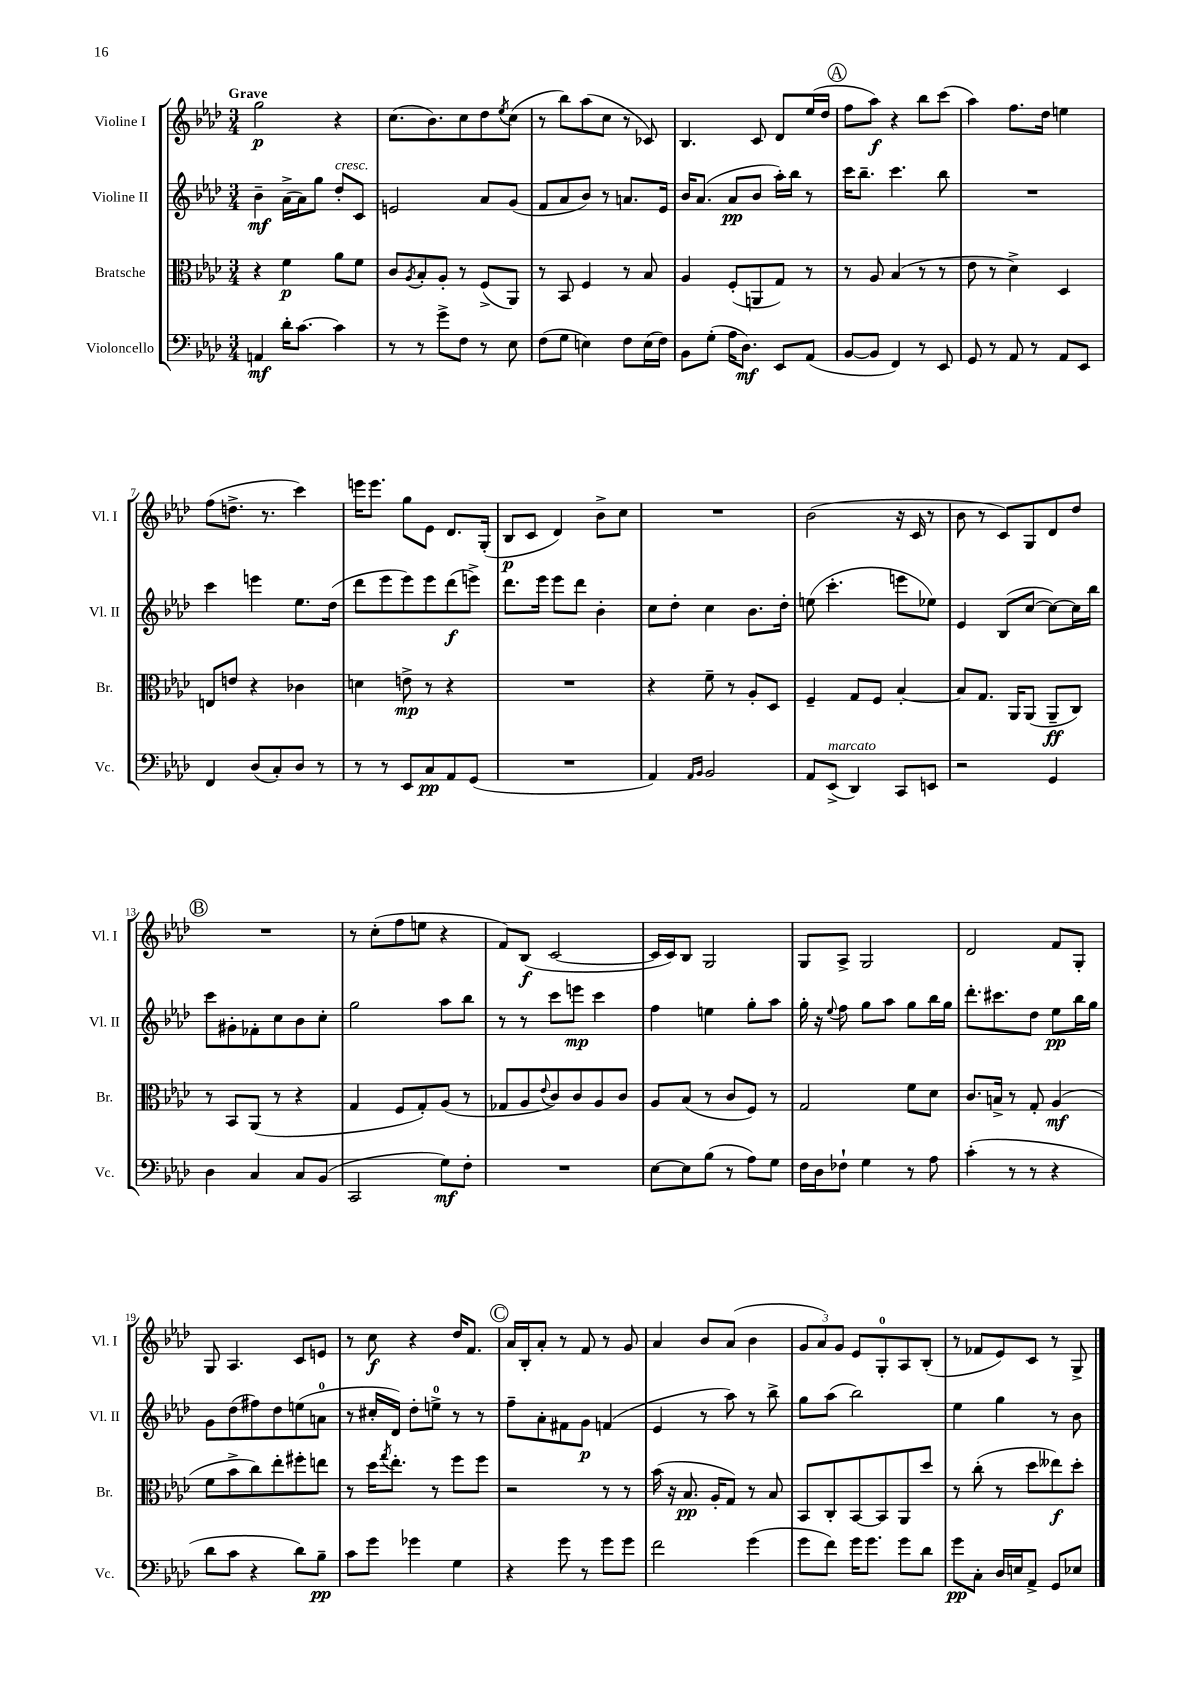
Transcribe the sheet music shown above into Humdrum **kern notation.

**kern	**kern	**kern	**kern
*staff4	*staff3	*staff2	*staff1
*clefF4	*clefC3	*clefG2	*clefG2
*k[b-e-a-d-]	*k[b-e-a-d-]	*k[b-e-a-d-]	*k[b-e-a-d-]
*M3/4	*M3/4	*M3/4	*M3/4
4AA	4r	4b-~	2gg
16d-'	4f	(16a-^	.
[8.c	.	16a-)	.
.	.	8gg	.
4c]	8a-	8dd-'	4r
.	8f	8c	.
=	=	=	=
8r	8c	2e	(8.cc
.	8qA-	.	.
8r	8B-'	.	.
.	.	.	8.b-)
8g^	8A-'	.	.
8F	8r	.	8cc
8r	(8F^	8a-	8dd-
.	.	.	8qee-
8E-	8AA-)	(8g	(8cc
=	=	=	=
(8F	8r	8f	8r
8G	8BB-	8a-	8bb-)
4E)	4F	8b-)	(8aa-
.	.	8r	8cc
8F	8r	8.a	8r
(16E	8B-	.	8c-)
16F)	.	16e-	.
=	=	=	=
8BB-	4A-	16b-	4.B-
.	.	(8.a-	.
(8G'	.	.	.
16A-	(8F'	8a-	.
8.D-)	.	.	.
.	8AA	8b-	8c
8EE-	8G)	16aa-')	8d-
.	.	16bb-	.
(8AA-	8r	8r	(16ee-
.	.	.	16dd-
=	=	=	=
[8BB-	8r	16ccc	8ff
.	.	8.bb-~	.
8BB-]	8A-	.	8aa-)
4FF)	(4B-	4.ccc	4r
8r	8r	.	8bb-
8EE-	8r	8bb-	(8ccc
=	=	=	=
8GG	8e-	2.r	4aa-)
8r	8r	.	.
8AA-	4d-^)	.	8.ff
8r	.	.	.
.	.	.	16dd-
8AA-	4D-	.	4ee
8EE-	.	.	.
=	=	=	=
4FF	8E	4ccc	(8ff
.	8e	.	8.dd^
(8D-	4r	4eee	.
.	.	.	8.r
8C')	.	.	.
8D-	4c-	8.ee-	4ccc)
8r	.	.	.
.	.	(16dd-	.
=	=	=	=
8r	4d	8ddd-	16eee
.	.	.	8.eee
8r	.	8eee-	.
8EE-	8e^	8eee-)	8gg
8C	8r	8eee-	8e-
8AA-	4r	(8ddd-	8.d-
(8GG	.	8eee^)	.
.	.	.	(16G'
=	=	=	=
2.r	2.r	8.ddd-	8B-
.	.	.	8c
.	.	16eee-	.
.	.	8eee-	4d-)
.	.	8ddd-	.
.	.	4b-'	8b-^
.	.	.	8cc
=	=	=	=
4AA-)	4r	8cc	2.r
.	.	8dd-'	.
16qqAA-	.	.	.
16qqBB-	.	.	.
2BB-	8f~	4cc	.
.	8r	.	.
.	8A-'	8.b-	.
.	8D-	.	.
.	.	16dd-'	.
=	=	=	=
8AA-	4F~	(8ee	(2b-
(8EE-^	.	4.ccc'	.
4DD-)	8G	.	.
.	8F	.	.
8CC	[4B-'	8eee	16r
.	.	.	16c
8EE	.	8ee-)	8r
=	=	=	=
2r	8B-]	4e-	8b-
.	8.G	.	8r
.	.	(8B-	8c)
.	16AA-	.	.
.	(8AA-	[8cc	8G
4GG	8AA-~	8cc_)	8d-
.	8C)	16cc]	8dd-
.	.	16bb-	.
=	=	=	=
4D-	8r	8ccc	2.r
.	8BB-	8g#'	.
4C	(8AA-	8f-'	.
.	8r	8cc	.
8C	4r	8b-	.
(8BB-	.	8cc'	.
=	=	=	=
2CC	4G	2gg	8r
.	.	.	(8cc'
.	8F	.	8ff
.	8G')	.	8ee
8G)	(8A-	8aa-	4r
8F'	8r	8bb-	.
=	=	=	=
2.r	8G-	8r	8f)
.	8A-	8r	(8B-
.	8qqe-	.	.
.	8c)	8ccc	[2c
.	8c	8eee	.
.	8A-	4ccc	.
.	8c	.	.
=	=	=	=
[8E-	8A-	4ff	16c]
.	.	.	16c)
8E-]	(8B-	.	8B-
(8B-	8r	4ee	2G
8r	8c	.	.
8A-)	8F)	8gg'	.
8G	8r	8aa-	.
=	=	=	=
16F	2G	16gg'	8G
16D-	.	16r	.
.	.	8qqee-	.
8F-`	.	8ff	8A-^
4G	.	8gg	2G
.	.	8aa-	.
8r	8f	8gg	.
8A-	8d-	16bb-	.
.	.	16gg	.
=	=	=	=
(4c'	8.c	8.ddd-'	2d-
.	16B^	8.ccc#	.
8r	8r	.	.
8r	8G'	8dd-	.
4r	(4A-	8ee-	8f
.	.	16bb-	8G'
.	.	16gg	.
=	=	=	=
8d-	8f	8g	8G
8c	8b-^	(8dd-	4.A-
4r	8cc)	8ff#)	.
.	8ee-'	8dd-	.
8d-)	8ff#'	(8ee	8c
8B-~	8ee	8a	8e
=	=	=	=
8c	8r	8r	8r
8g	16dd-	16cc#'	8cc
.	8qgg	.	.
.	8.ee-'	16d-)	.
4g-	.	8dd-'	4r
.	8r	8ee^	.
4G	8ff	8r	16dd-
.	.	.	8.f
.	8ff	8r	.
=	=	=	=
4r	2r	8ff~	16a-
.	.	.	16B-'
.	.	8a-'	8a-'
8g	.	8f#	8r
8r	.	8g	8f
8g	8r	(4f	8r
8g	8r	.	8g
=	=	=	=
2f	(16b-	4e-	4a-
.	16r	.	.
.	8.B-	.	.
.	.	8r	8b-
.	16A-'	.	.
.	8G)	8aa-)	(8a-
(4g	8r	8r	4b-
.	8B-	8bb-^	.
=	=	=	=
8g	8BB-	8gg	12g
.	.	.	12a-)
8f)	8C'	(8aa-	.
.	.	.	12g
16g	[8BB-	2bb-)	8e-
8.g	.	.	.
.	8BB-]	.	8G'
8g	8AA-	.	8A-
8d-	8dd-	.	(8B-'
=	=	=	=
8g	8r	4ee-	8r
8C'	(8cc'	.	8f-
16D-	8r	4gg	8e-)
16E	.	.	.
8AA-^	8dd-	.	8c
8GG	8ee--)	8r	8r
8E-	8dd-'	8b-	8G^
==	==	==	==
*-	*-	*-	*-
